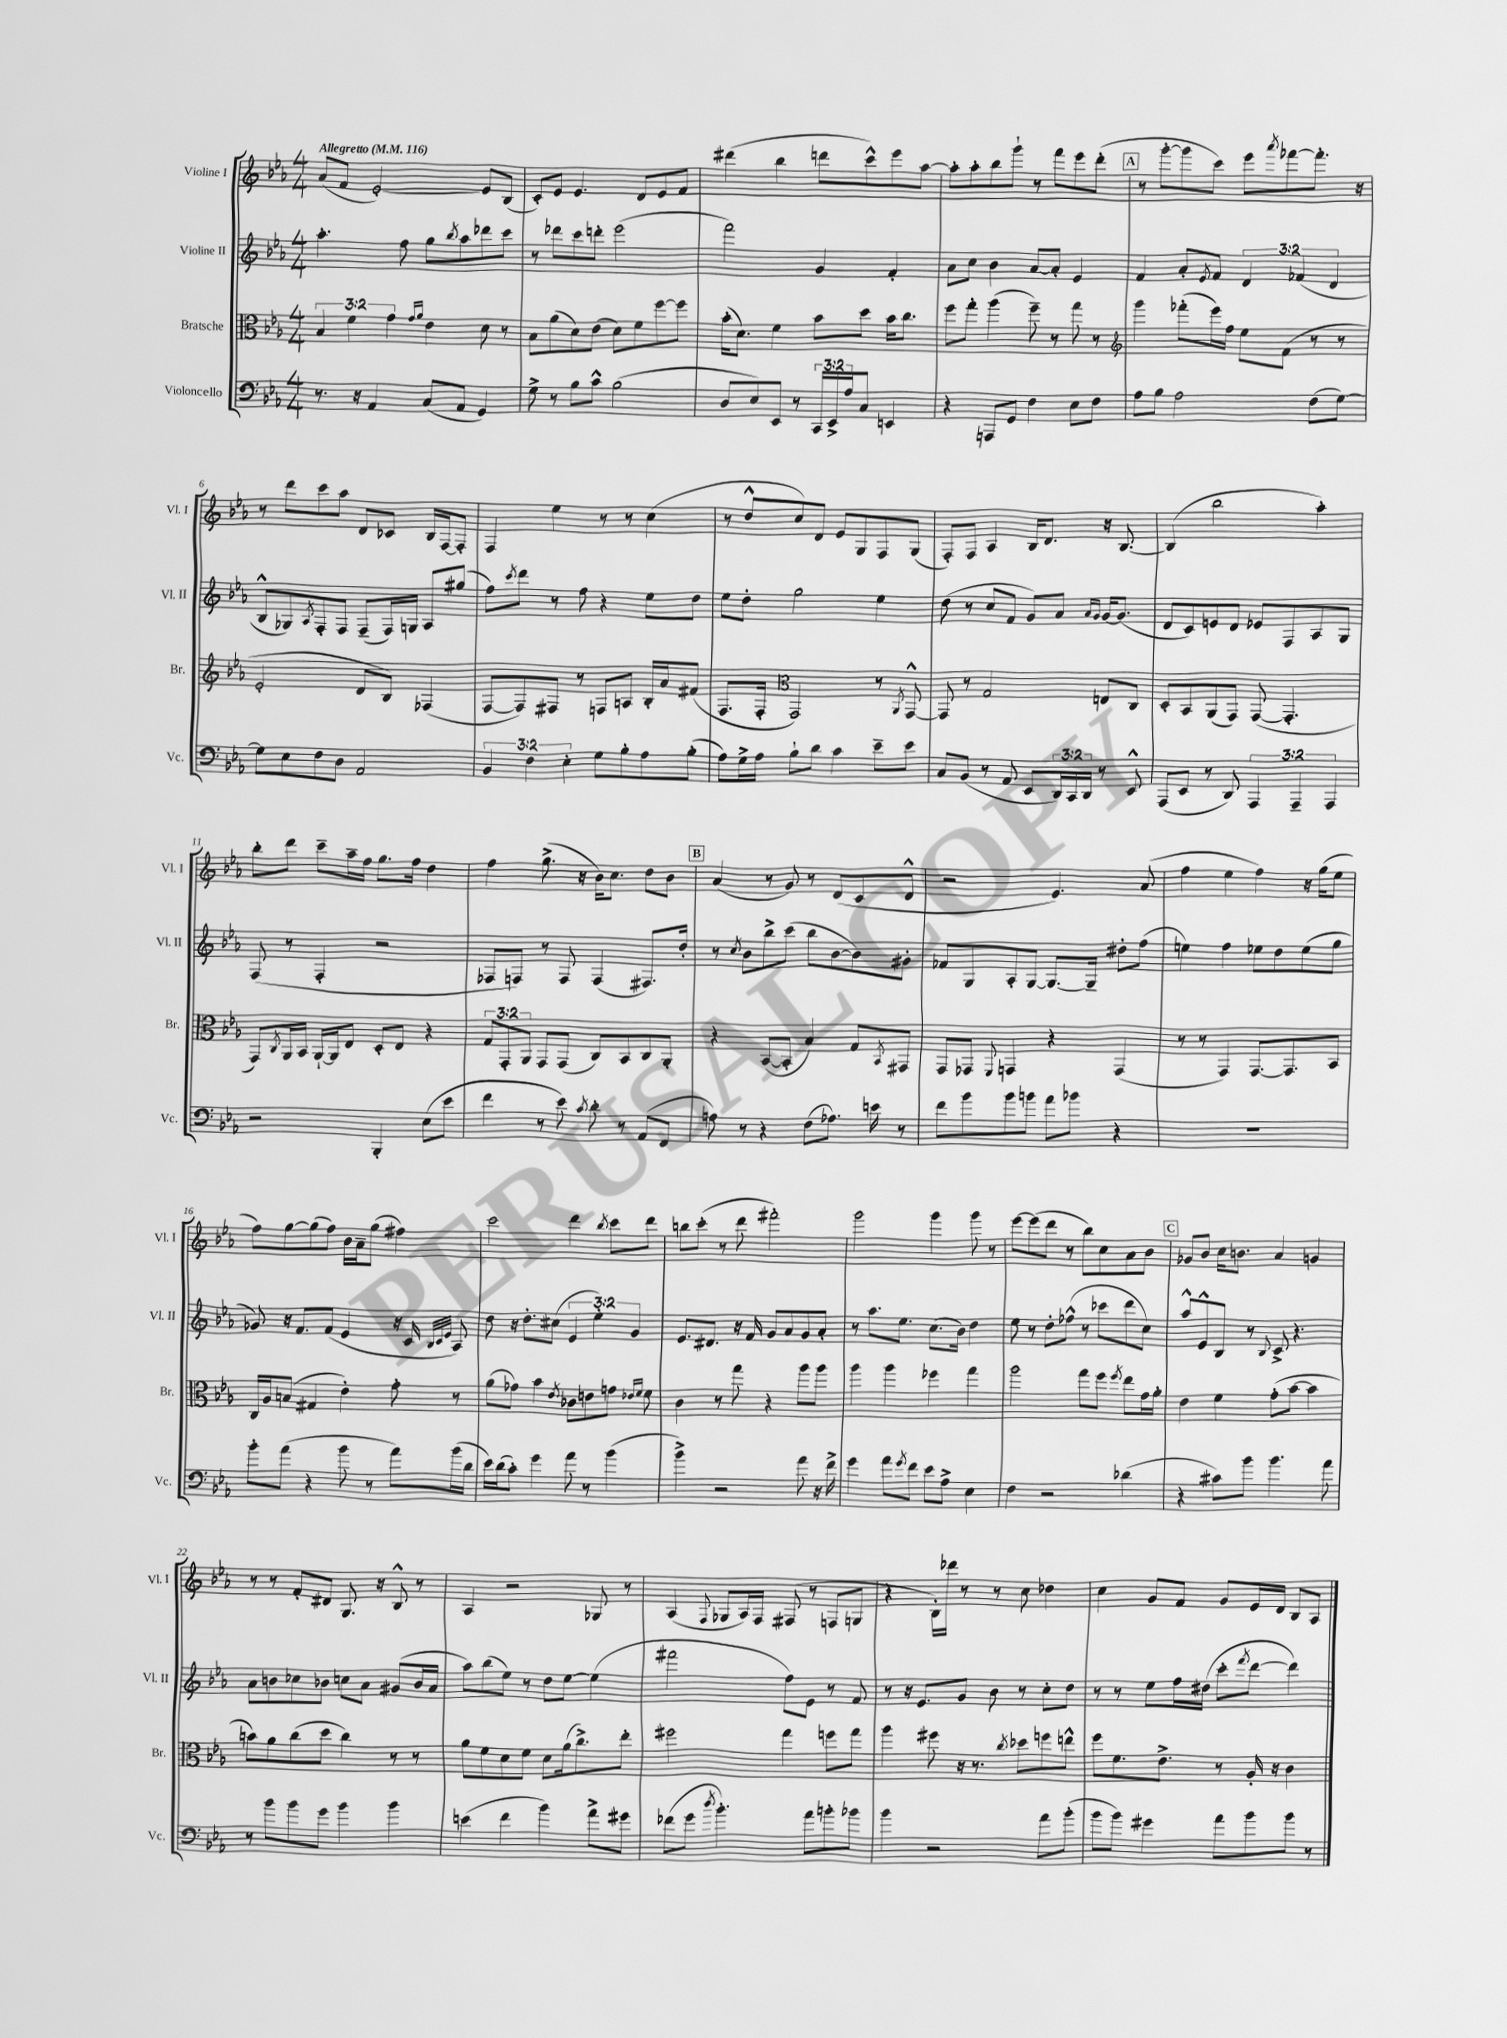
<<
\new StaffGroup <<
\new Staff = "s0" \with { instrumentName = "Violine I" shortInstrumentName = "Vl. I" } {
    \clef treble \key ees \major \numericTimeSignature \time 4/4 \tempo "Allegretto" 4 = 116
    aes'8( f'8 ees'2~-.) ees'8 bes8( |
    c'8-.) ees'8 ees'4. d'8 ees'8 f'8 |
    dis'''4( bes''4 d'''8 c'''8-^) ees'''8 aes''8~ |
    aes''8-. aes''8-. bes''8 g'''8-! r8 f'''8 ees'''8 d'''8-.( |
    \mark \markup { \box "A" } r8 g'''8~-. g'''8 c'''8) ees'''8 \acciaccatura { aes'''8 } fes'''8~ fes'''8.-. r16 |
    r8 d'''8 c'''8 aes''8 d'8 ces'8 bes16 f16~ f8-. |
    f4 ees''4 r8 r8 c''4( |
    r8 d''8-^ c''8) d'8 ees'8 g8 f8 g8( |
    f8-.) f8 aes4 bes16 d'8. r16 bes8.~ |
    bes4( bes''2 aes''4-.) |
    bes''8-. d'''8 c'''8-- aes''16-- f''16 g''8. f''16 d''4 |
    f''4 g''8.->( r16 bes'16) c''8. d''8 bes'8 |
    \mark \markup { \box "B" } aes'4( r8 g'8) r8 d'8( c'8 d'8-^ |
    r2 ees'4.) aes'8( |
    f''4 ees''4 f''4) r16 g''16( ees''8 |
    f''8) g''8~ g''8( f''8) bes'16 aes'16-- g''8( fis''4) |
    c'''2 d'''4 \acciaccatura { bes''8 } c'''8 d'''8 |
    b''8 c'''8-.( r8 d'''8 fis'''2-.) |
    g'''2 g'''4 g'''8 r8 |
    ees'''8~ ees'''8( d'''8 r8 bes''8) c''8 aes'8 bes'8 |
    \mark \markup { \box "C" } ges'8 bes'8 c''16 b'8. aes'4 g'4 |
    r8 r8 f'8-. dis'8 g8. r16 bes8-^ r8 |
    aes4 r2 ges8 r8 |
    aes4( \appoggiatura { f8 } ges8 aes16) f16 fis8( r8 f8 g8 |
    r4 bes16-.) des'''16 r8 r8 c''8 des''4 |
    c''4 g'8 f'8 g'8 ees'16 d'16 bes8 aes8 \bar "|." |
}
\new Staff = "s1" \with { instrumentName = "Violine II" shortInstrumentName = "Vl. II" } {
    \clef treble \key ees \major \numericTimeSignature \time 4/4 \override Staff.TupletNumber.text = #tuplet-number::calc-fraction-text
    aes''4.-. f''8 g''8 \acciaccatura { bes''8 } aes''8 des'''8 c'''8 |
    r8 des'''8 c'''8 d'''8-. ees'''2( |
    f'''2) g'4 f'4-. |
    aes'8 c''8 bes'4 aes'8~ aes'8-. ees'4 |
    \mark \markup { \box "A" } f'4 aes'8-. \acciaccatura { ees'8 } f'8 \tuplet 3/2 { d'4 fes'4( d'4 } |
    bes8-^ ges8) \acciaccatura { aes8 } f8-. f8 f8--( f16) g16 aes8 gis''8( |
    f''8) \acciaccatura { c'''8 } d'''8 r8 f''8 r4 ees''8 d''8 |
    ees''8 d''8-. g''2 ees''4 |
    d''8( r8 c''8 f'8 g'8) aes'8 \grace { aes'16 g'16 } g'16~ g'8.( |
    d'8 c'8) e'8 d'8 ees'8 f8 aes8 g8 |
    f8( r8 f4-. r2 |
    fes8 f8) r8 f8 f4( fis8.) d''16-. |
    \mark \markup { \box "B" } r8 \acciaccatura { c''8 } bes'8 bes''8-> c'''8( bes''8 bes'8~ bes'8) gis'8-. |
    fes'8 g8 aes8-. g8~ g8.~ g16-- dis''8-. f''8( |
    e''4) f''4 ees''8 d''8 ees''8( g''8 |
    ges'8) r16 f'8. f'8( ees'4 r16 c'16 \grace { bes32 c'32 ees'32 } aes8) |
    d''8 r16 d''8.-. cis''8( \tuplet 3/2 { ees'4 ees''4-.) g'4 } |
    ees'8. dis'8. r16 f'16 g'8 aes'8 g'8 aes'8-. |
    r8 aes''8. ees''8. c''8.( bes'16) d''4 |
    ees''8 r8 d''8-. fes''8-^( r8 ces'''8 d'''8 c''8) |
    \mark \markup { \box "C" } aes''8-^ ees'8-^ bes8 r8 \appoggiatura { bes8 } c'8-> r4. |
    aes'8 b'8 ces''8 bes'8 c''8 aes'8 gis'8( bes'16 aes'16 |
    aes''8) bes''8( ees''8) r8 d''8 ees''8~ ees''4( |
    fis'''2 f''8) ees'8 r8 f'8 |
    r8 r16 ees'8. g'8 bes'8 r8 c''8-. d''8 |
    r8 r8 ees''8 f''16 dis''16( c'''8-. \acciaccatura { f'''8 } d'''8~ d'''4) \bar "|." |
}
\new Staff = "s2" \with { instrumentName = "Bratsche" shortInstrumentName = "Br." } {
    \clef alto \key ees \major \numericTimeSignature \time 4/4 \override Staff.TupletNumber.text = #tuplet-number::calc-fraction-text
    \tuplet 3/2 { bes4 f'4 g'4 } \grace { g'16 aes'16 } ees'4 d'8 r8 |
    bes8 aes'8( d'8) ees'8( d'8) f'8 f''8~ f''8 |
    bes'16-.( d'8.) f'4 bes'8 d''8 bes'16 c''8. |
    f''8 g''8-. aes''4( f''8--) r8 g''8 r8 |
    \mark \markup { \box "A" } \clef treble g'''4 fes'''8-.( ees'''16) f''16 ees''8 f'8( r8 r8 |
    ees'2-. d'8 bes8) fes4( |
    f8~ f8) fis8 r8 f8 a8 bes16-. aes'16 fis'8( |
    f8. f16-. \clef alto g,2) r8 \acciaccatura { aes,8 } g,8~-^ |
    g,8 r8 g2 e8 c8 |
    d8-. bes,8 aes,8( g,8) g,8~( g,4.-. |
    g,8) \acciaccatura { c8 } aes,16 bes,16 aes,16~-! aes,16 ees8 d8-. ees8 r4 |
    \tuplet 3/2 { g8 g,8-. aes,8 } g,8 g,8( c8) bes,8 c8 aes,8-. |
    \mark \markup { \box "B" } r4 bes,8~( bes,8-. bes4) g8 \acciaccatura { bes,8 } gis,8 |
    g,8 ges,8 \appoggiatura { f,8 } g,4 r4 g,4( |
    r8 r8 g,4) g,8.~ g,8. bes,8 |
    c16 aes16 b8( gis4 ees'4-.) g'8-. r8 |
    aes'8( ges'8) bes'4 \acciaccatura { ees'8 } ces'8 e'8 g'8 \grace { ees'16 f'16 } f'8 |
    c'4 r8 g''8 r4 aes''8 aes''8 |
    aes''4 aes''4 fes''4 g''4 |
    aes''2 g''8 f''8 \acciaccatura { f''8 } ees''8 g'16 aes'16-. |
    \mark \markup { \box "C" } ees'4 f'4 g'8-.( bes'8~ bes'4 |
    b'8) aes'8 c''8( d''8 c''4) r8 r8 |
    aes'8 f'8 d'8 f'8 d'8 aes'16( c''8.->) ees''8-. |
    fis''2 g''4 f''8 g''8 |
    aes''4 fis''8 r16 r8. \acciaccatura { c''8 } des''8 f''8 e''8-^ |
    f''8 f'8. ees'8.-> r8 aes16-. r16 c'4 \bar "|." |
}
\new Staff = "s3" \with { instrumentName = "Violoncello" shortInstrumentName = "Vc." } {
    \clef bass \key ees \major \numericTimeSignature \time 4/4 \override Staff.TupletNumber.text = #tuplet-number::calc-fraction-text
    r8. r16 aes,4 c8( aes,8 g,4) |
    g8-> r8 bes8 c'8-^ bes2( |
    d8 ees8) ees,8 r8 \tuplet 3/2 { c,16 ees,16-> aes16 } c8 e,4 |
    r4 a,,8 g,8 f4 ees8 f8 |
    \mark \markup { \box "A" } aes8 bes8 aes2 f8( g8~) |
    g8 ees8 f8 d8 aes,2 |
    \tuplet 3/2 { bes,4 f4 ees4-. } g8 bes8-. aes8 bes8-.( |
    aes8) g16-> aes16 bes8-! d'8 c'4 ees'8-- ees'8 |
    c8 bes,8( r8 aes,8 ees,8 \tuplet 3/2 { d,16) c,16 d,16 } r8 ees,8-^ |
    aes,,8( ees,8 r8 d,8) \tuplet 3/2 { aes,,4 aes,,4-- aes,,4 } |
    r2 bes,,4-. ees8( ees'8 |
    f'4 r8 ees'8) \acciaccatura { c'8 } d'8-. r8 aes,8( f,8 |
    \mark \markup { \box "B" } a8) r8 r4 f8( aes8.) e'16 r8 |
    f'8 bes'8 bes'8 b'8 aes'8 bes'8 r4 |
    R1 |
    bes'8-. aes'8( r4 bes'8 r8 aes'8) bes'16( d'16 |
    ees'16) d'16( c'8-.) g'4 aes'8 r8 bes'4( |
    bes'4->) r2 aes'8 r16 f'16-> |
    g'4 aes'8 \acciaccatura { g'8 } f'8 ees'8 aes8-> ees4 |
    f4 r2 des'4( |
    \mark \markup { \box "C" } r4 cis'8) bes'8 bes'4. aes'8 |
    r8 bes'8 bes'8 g'8 bes'4 bes'4 |
    e'4( f'4 bes'4) aes'8-> gis'8 |
    fes'8( g'8 \acciaccatura { d''8 } bes'4.-.) aes'8 b'8-. bes'8 |
    bes'4 r2 aes'8 bes'8-.( |
    bes'8 bes'8) gis'4 aes'8 bes'8 bes'8 r8 \bar "|." |
}
>>
>>
